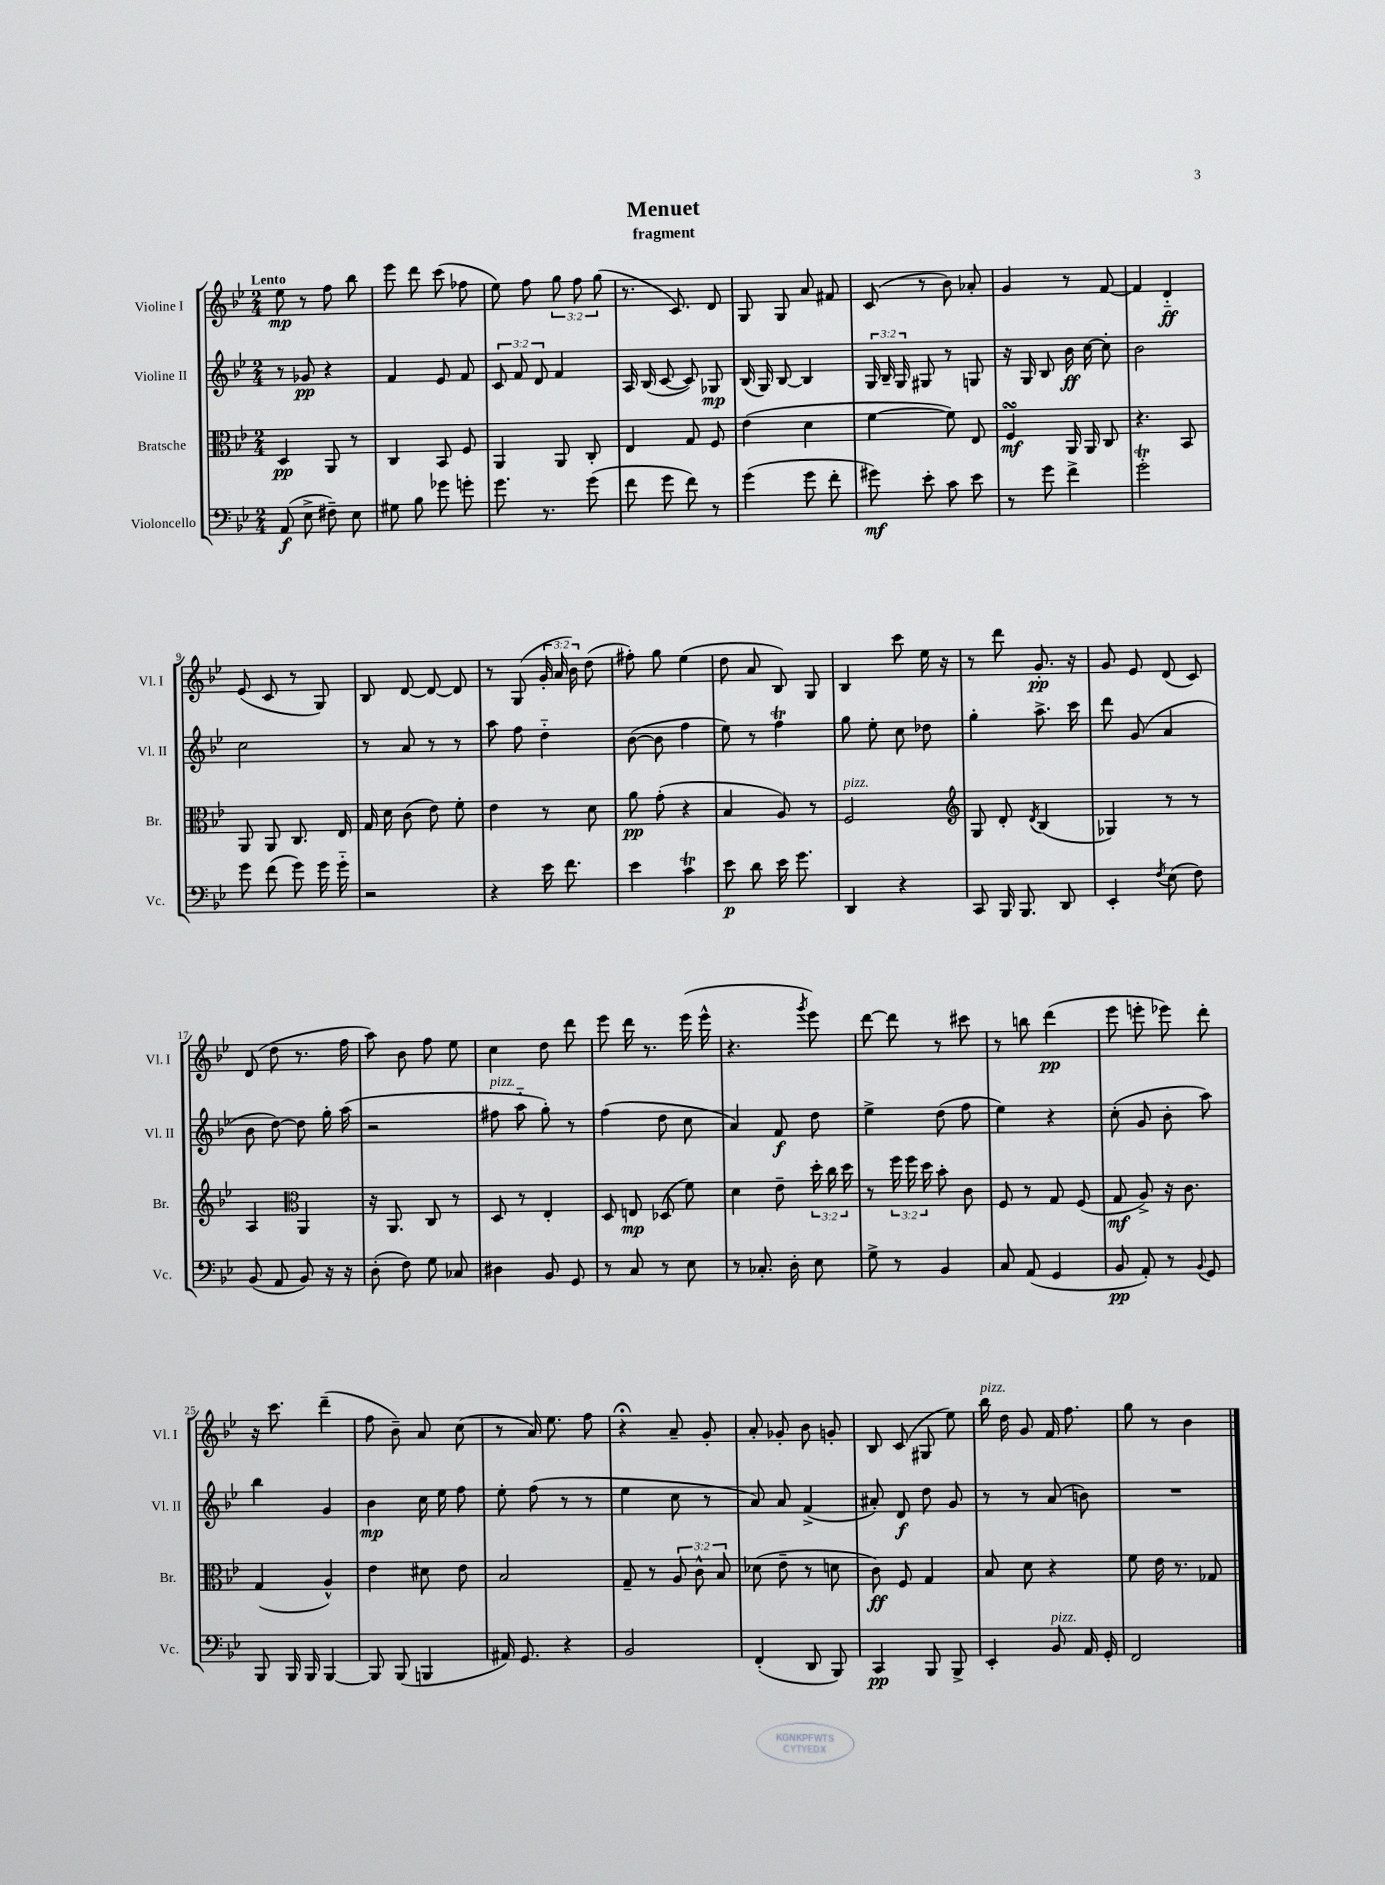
\header { title = "Menuet" subtitle = "fragment" }
<<
\new StaffGroup <<
\new Staff = "s0" \with { instrumentName = "Violine I" shortInstrumentName = "Vl. I" } {
    \clef treble \key bes \major \numericTimeSignature \time 2/4 \override Staff.TupletNumber.text = #tuplet-number::calc-fraction-text \tempo "Lento"
    \autoBeamOff ees''8\mp r8 f''8 bes''8 |
    ees'''8 d'''8 c'''8( fes''8 |
    ees''8) f''8 \tuplet 3/2 { g''8 f''8 g''8( } |
    r8. c'8.) d'8 |
    g8 g8 a'8 fis'8 |
    c'8( r8 bes'8) aes'8-. |
    g'4 r8 f'8~ |
    f'4 d'4-_\ff |
    ees'8( c'8 r8 g8) |
    bes8 d'8~ d'8~ d'8 |
    r8 g8( \tuplet 3/2 { g'16-. a'16 bes'16) } d''8( |
    fis''8-.) g''8 ees''4( |
    d''8 a'8 bes8) g8 |
    bes4 c'''8 ees''16 r16 |
    r8 d'''8 g'8.-.\pp r16 |
    g'8 ees'8 d'8( c'8) |
    d'8( d''8 r8. f''16 |
    a''8) bes'8 f''8 ees''8 |
    c''4 d''8 d'''8 |
    ees'''8 d'''16 r8. ees'''16( ees'''16-^ |
    r4. \acciaccatura { g'''8 } ees'''8) |
    d'''8~ d'''8 r8 cis'''8 |
    r8 b''8 d'''4\pp( |
    ees'''8 e'''8-. ees'''8) d'''8-. |
    r16 c'''8. d'''4--( |
    f''8 bes'8--) a'8 c''8( |
    r8 a'16) ees''8. f''8 |
    r4\fermata a'8-- g'8-. |
    a'8-. ges'8-. bes'8 g'8-. |
    bes8 c'8( gis8 ees''8) |
    bes''16^\markup { \italic "pizz." } d''16 g'8 f'16 f''8. |
    g''8 r8 bes'4 \bar "|." |
}
\new Staff = "s1" \with { instrumentName = "Violine II" shortInstrumentName = "Vl. II" } {
    \clef treble \key bes \major \numericTimeSignature \time 2/4 \override Staff.TupletNumber.text = #tuplet-number::calc-fraction-text
    \autoBeamOff r8 ges'8\pp r4 |
    f'4 ees'8 f'8 |
    \tuplet 3/2 { c'8 f'8 d'8 } f'4 |
    a16 bes16( c'8~ c'8) ges8\mp |
    bes16( g16) bes8~ bes4 |
    \tuplet 3/2 { g16 bes16-- g16 } gis8 r8 g8 |
    r16 g16 bes8 bes'16\ff c''16~ c''8-. |
    bes'2 |
    c''2 |
    r8 a'8 r8 r8 |
    a''8 f''8 d''4-_ |
    bes'8~( bes'8 f''4 |
    ees''8) r8 f''4\trill |
    g''8 ees''8-. c''8 des''8 |
    g''4-. a''8.-> c'''16 |
    d'''8 g'8( a'4 |
    bes'8 d''8~) d''8 g''16-. a''16( |
    r2 |
    fis''8^\markup { \italic "pizz." } a''8-_ g''8-.) r8 |
    f''4( d''8 c''8 |
    a'4) f'8\f d''8 |
    ees''4-> d''8( f''8 |
    ees''4) r4 |
    c''8-.( g'8 bes'8-. a''8) |
    bes''4 g'4 |
    bes'4\mp c''16 ees''16 f''8 |
    ees''8-. f''8( r8 r8 |
    ees''4 c''8 r8 |
    a'8) a'8 f'4->( |
    ais'8-.) d'8\f d''8 g'8 |
    r8 r8 a'8( b'8) |
    R2 \bar "|." |
}
\new Staff = "s2" \with { instrumentName = "Bratsche" shortInstrumentName = "Br." } {
    \clef alto \key bes \major \numericTimeSignature \time 2/4 \override Staff.TupletNumber.text = #tuplet-number::calc-fraction-text
    \autoBeamOff d4\pp a,8 r8 |
    c4 bes,8 f8 |
    a,4 a,8 c8-. |
    ees4 g8 f8 |
    ees'4( d'4 |
    f'4~ f'8) ees8 |
    f4\turn\mf a,16 a,16 c8 |
    r4. bes,8 |
    a,8 a,8 c8. ees16 |
    g16 d'16 c'8( ees'8) f'8-. |
    ees'4 r8 d'8 |
    a'8\pp g'8-.( r4 |
    bes4 a8) r8 |
    f2^\markup { \italic "pizz." } |
    \clef treble g8 d'8-. \acciaccatura { d'8 } bes4( |
    ges4) r8 r8 |
    a4 \clef alto a,4 |
    r16 a,8. c8 r8 |
    d8 r8 ees4-. |
    d8 e8\mp des8( f'8) |
    d'4 ees'8-- \tuplet 3/2 { d''16-. c''16 d''16 } |
    r8 \tuplet 3/2 { f''16 f''16 d''16 } bes'8-. c'8 |
    f8 r8 g8 f8( |
    g8\mf a8->) r16 c'8. |
    g4( a4-^) |
    ees'4 dis'8 ees'8 |
    bes2 |
    g8-- r8 \tuplet 3/2 { a8 c'8-^ bes8 } |
    des'8( ees'8-- r8 d'8 |
    c'8\ff) f8 g4 |
    bes8 d'8 r4 |
    f'8 ees'16 r8. ges8 \bar "|." |
}
\new Staff = "s3" \with { instrumentName = "Violoncello" shortInstrumentName = "Vc." } {
    \clef bass \key bes \major \numericTimeSignature \time 2/4
    \autoBeamOff a,8\f( ees8-> fis8--) ees8 |
    gis8 bes8 ges'8 g'8-. |
    g'8. r8. g'8( |
    f'8 g'8 f'8) r8 |
    g'4( g'8 f'8-. |
    gis'8\mf) ees'8-. c'8 ees'8 |
    r8 g'8 f'4-> |
    g'2-.\trill |
    g'8 f'8( g'8) g'16 g'16-_ |
    r2 |
    r4 ees'16 f'8. |
    ees'4 c'4\trill |
    ees'8\p d'8 ees'16 g'8. |
    d,4 r4 |
    c,8 bes,,16 bes,,8. d,8 |
    ees,4-. \acciaccatura { f8 } ees8( f8) |
    bes,8( a,8 bes,8) r16 r16 |
    d8-.( f8) g8 ces8 |
    dis4 bes,8 g,8 |
    r8 c8 r8 ees8 |
    r8 ces8.-. d16-. ees8 |
    g8-> r8 bes,4 |
    c8 a,8( g,4 |
    bes,8\pp a,8-.) r8 \appoggiatura { bes,8 } g,8 |
    bes,,8 bes,,16 bes,,16 bes,,4~ |
    bes,,8 bes,,8( b,,4 |
    ais,16) g,8. r4 |
    bes,2 |
    f,4-.( d,8 bes,,8) |
    c,4\pp bes,,8 bes,,8-> |
    ees,4-. bes,8^\markup { \italic "pizz." } a,16 g,16-. |
    f,2 \bar "|." |
}
>>
>>
